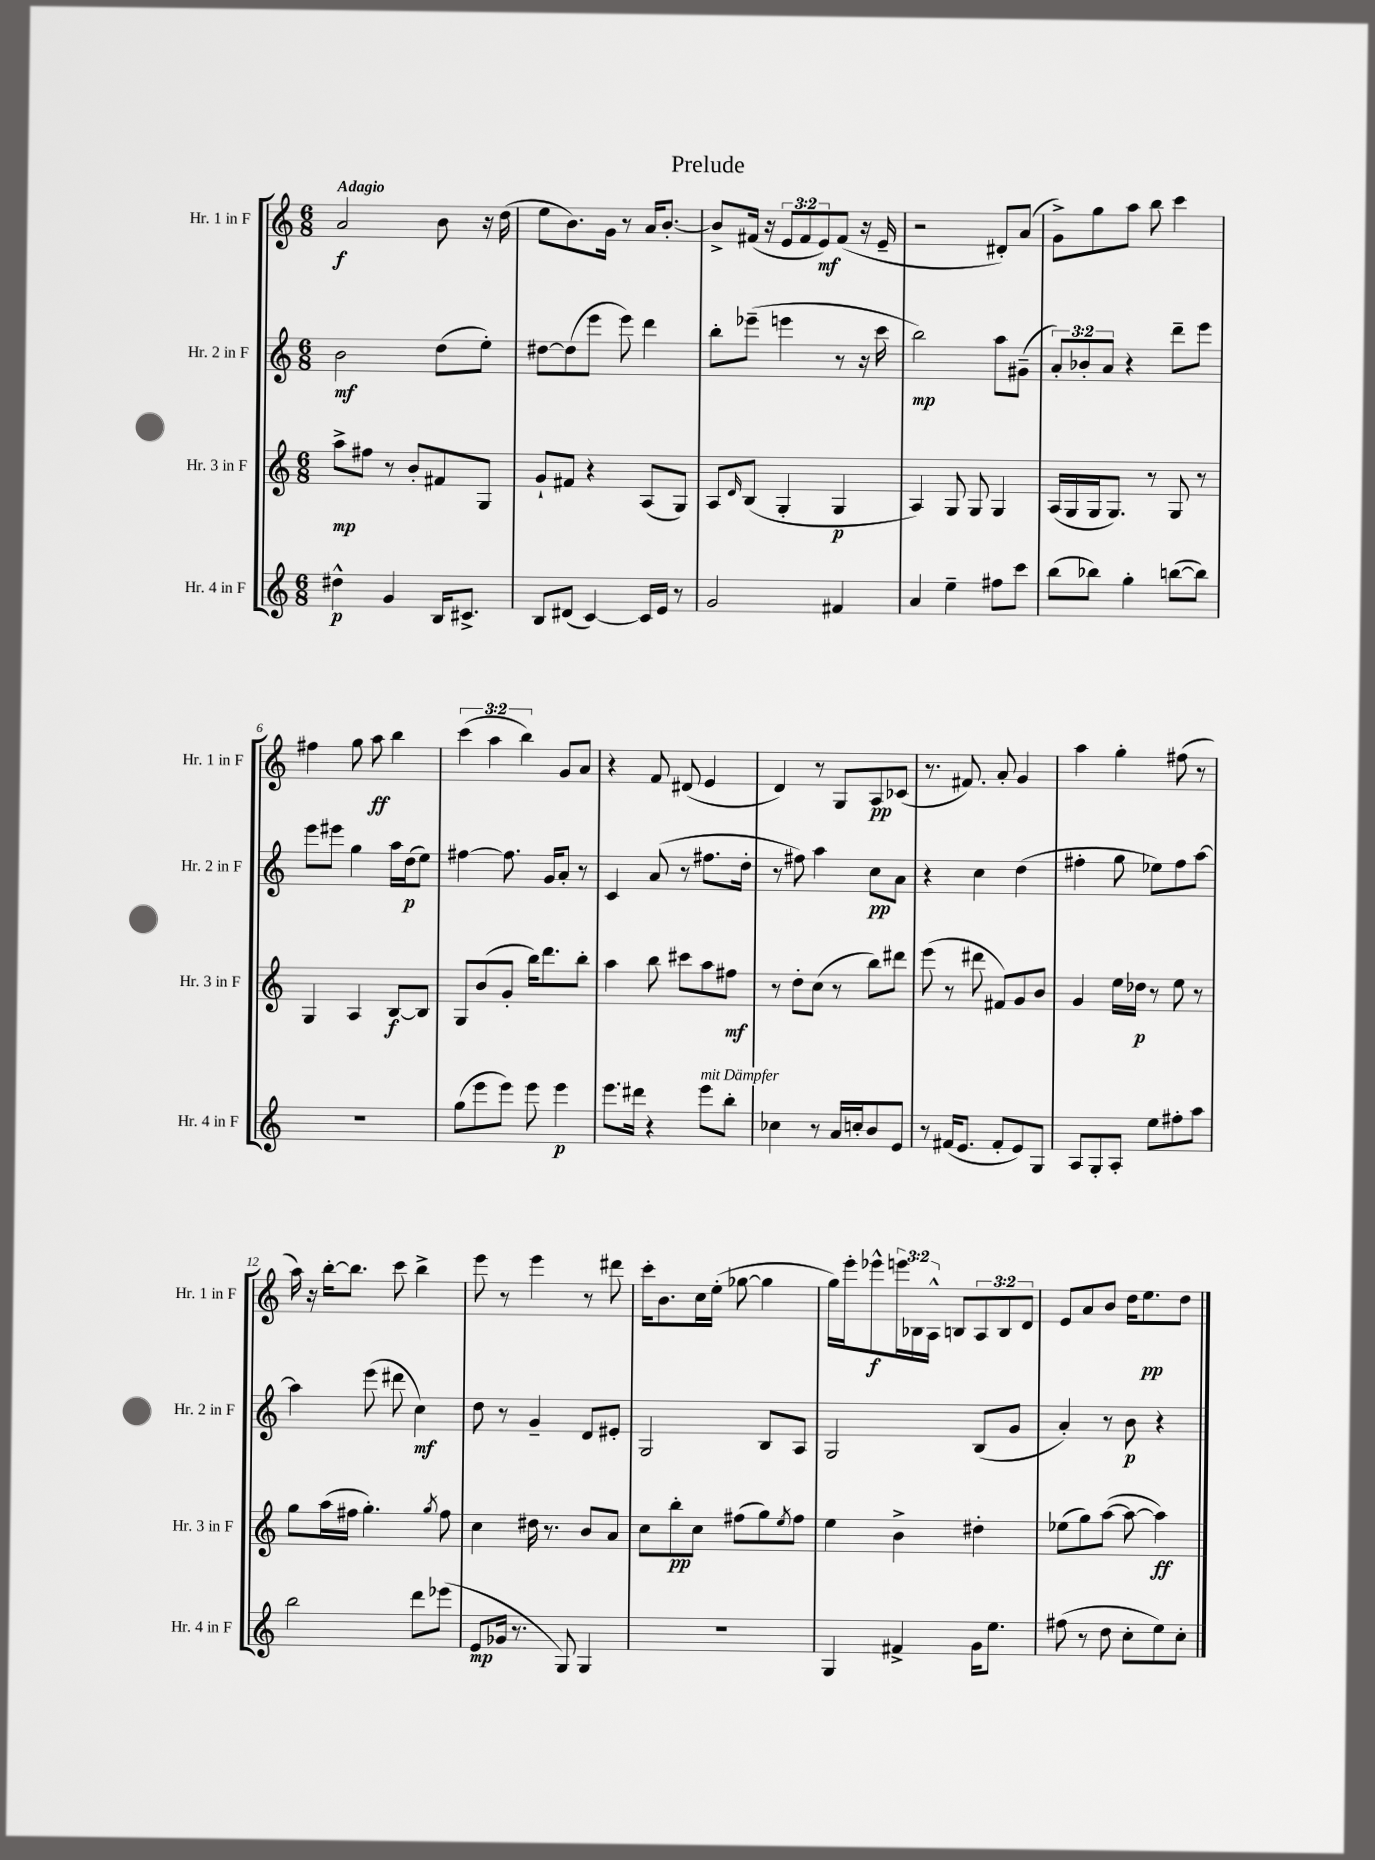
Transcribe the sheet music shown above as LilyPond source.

\header { title = "Prelude" }
<<
\new StaffGroup <<
\new Staff = "s0" \with { instrumentName = "Hr. 1 in F" shortInstrumentName = "Hr. 1 in F" } {
    \clef treble \key c \major \numericTimeSignature \time 6/8 \override Staff.TupletNumber.text = #tuplet-number::calc-fraction-text \tempo "Adagio"
    a'2\f b'8 r16 d''16( |
    e''8 b'8.) g'16 r8 a'16 b'8.~-. |
    b'8-> fis'16( r16 \tuplet 3/2 { e'8 fis'8 e'8\mf) } fis'8( r16 e'16-- |
    r2 dis'8-.) a'8( |
    g'8->) g''8 a''8 b''8 c'''4 |
    fis''4 g''8 a''8\ff b''4 |
    \tuplet 3/2 { c'''4( a''4 b''4) } g'8 a'8 |
    r4 f'8 dis'8( e'4 |
    d'4) r8 g8 a8\pp ces'8( |
    r8. fis'8.) a'8-. g'4 |
    a''4 g''4-. fis''8( r8 |
    a''16) r16 b''16~-. b''8. c'''8 b''4-> |
    e'''8 r8 e'''4 r8 dis'''8 |
    c'''16-. b'8. c''16 e''16-.( ges''8~ ges''4 |
    g''16) e'''16-. ees'''8-^\f \tuplet 3/2 { e'''16 bes16 a16-^ } b8 \tuplet 3/2 { a8 b8 d'8 } |
    e'8 a'8 b'8 d''16 e''8.\pp d''8 \bar "|." |
}
\new Staff = "s1" \with { instrumentName = "Hr. 2 in F" shortInstrumentName = "Hr. 2 in F" } {
    \clef treble \key c \major \numericTimeSignature \time 6/8 \override Staff.TupletNumber.text = #tuplet-number::calc-fraction-text
    b'2\mf d''8( e''8-.) |
    dis''8~ dis''8( e'''8 e'''8) d'''4 |
    b''8-. ees'''8--( e'''4 r8 r16 c'''16 |
    b''2\mp) a''8 gis'8--( |
    \tuplet 3/2 { a'8-.) bes'8-. a'8 } r4 d'''8-- e'''8 |
    e'''8 eis'''8 g''4 a''16 d''16\p( e''8) |
    fis''4~ fis''8. g'16 a'8-. r8 |
    c'4 a'8( r8 fis''8. d''16-. |
    r8 fis''8) a''4 c''8\pp a'8 |
    r4 c''4 d''4( |
    fis''4-. g''8 ees''8) fis''8 a''8~ |
    a''4 e'''8( dis'''8 c''4\mf) |
    d''8 r8 g'4-- d'8 eis'8-. |
    g2 b8 a8 |
    g2 b8( g'8 |
    a'4-.) r8 b'8\p r4 \bar "|." |
}
\new Staff = "s2" \with { instrumentName = "Hr. 3 in F" shortInstrumentName = "Hr. 3 in F" } {
    \clef treble \key c \major \numericTimeSignature \time 6/8
    a''8->\mp fis''8 r8 b'8-. fis'8 g8 |
    g'8-! fis'8 r4 a8( g8) |
    a8 \grace { d'16 } b8( g4-. g4\p |
    a4) g8 g8 g4 |
    a16( g16 g16 g8.) r8 g8 r8 |
    g4 a4 b8~\f b8 |
    g8 b'8( g'8-. b''16) d'''8. b''8-. |
    a''4 b''8 cis'''8 a''8 fis''8\mf |
    r8 d''8-. c''8( r8 b''8) dis'''8 |
    e'''8( r8 dis'''8 fis'8) g'8 b'8 |
    g'4 e''16 des''16\p r8 e''8 r8 |
    g''8 a''16( fis''16 g''4.-.) \acciaccatura { g''8 } fis''8 |
    c''4 dis''16 r8. b'8 a'8 |
    c''8 b''8-.\pp c''8 fis''8( g''8) \acciaccatura { e''8 } fis''8 |
    e''4 b'4-> dis''4-. |
    ees''8( g''8) a''8~( a''8~ a''4\ff) \bar "|." |
}
\new Staff = "s3" \with { instrumentName = "Hr. 4 in F" shortInstrumentName = "Hr. 4 in F" } {
    \clef treble \key c \major \numericTimeSignature \time 6/8
    dis''4-^\p g'4 b16 cis'8.-> |
    b8 dis'8( c'4~) c'16 e'16 r8 |
    g'2 fis'4 |
    a'4 e''4-- fis''8 c'''8 |
    b''8( bes''8) g''4-. b''8~( b''8) |
    R2. |
    g''8( e'''8 e'''8) e'''8 e'''4\p |
    e'''8. dis'''16 r4 e'''8^\markup { \italic "mit Dämpfer" } b''8-. |
    ces''4 r8 a'16 c''16-. b'8 e'8 |
    r8 fis'16( e'8. fis'8-. e'8) g8 |
    a8 g8-. a8-. e''8 fis''8-. a''8 |
    b''2 d'''8 ees'''8( |
    e'8\mp ges'16 r8. g8) g4 |
    R2. |
    g4 fis'4-> g'16 e''8. |
    fis''8( r8 d''8 c''8-. e''8) c''8-. \bar "|." |
}
>>
>>
